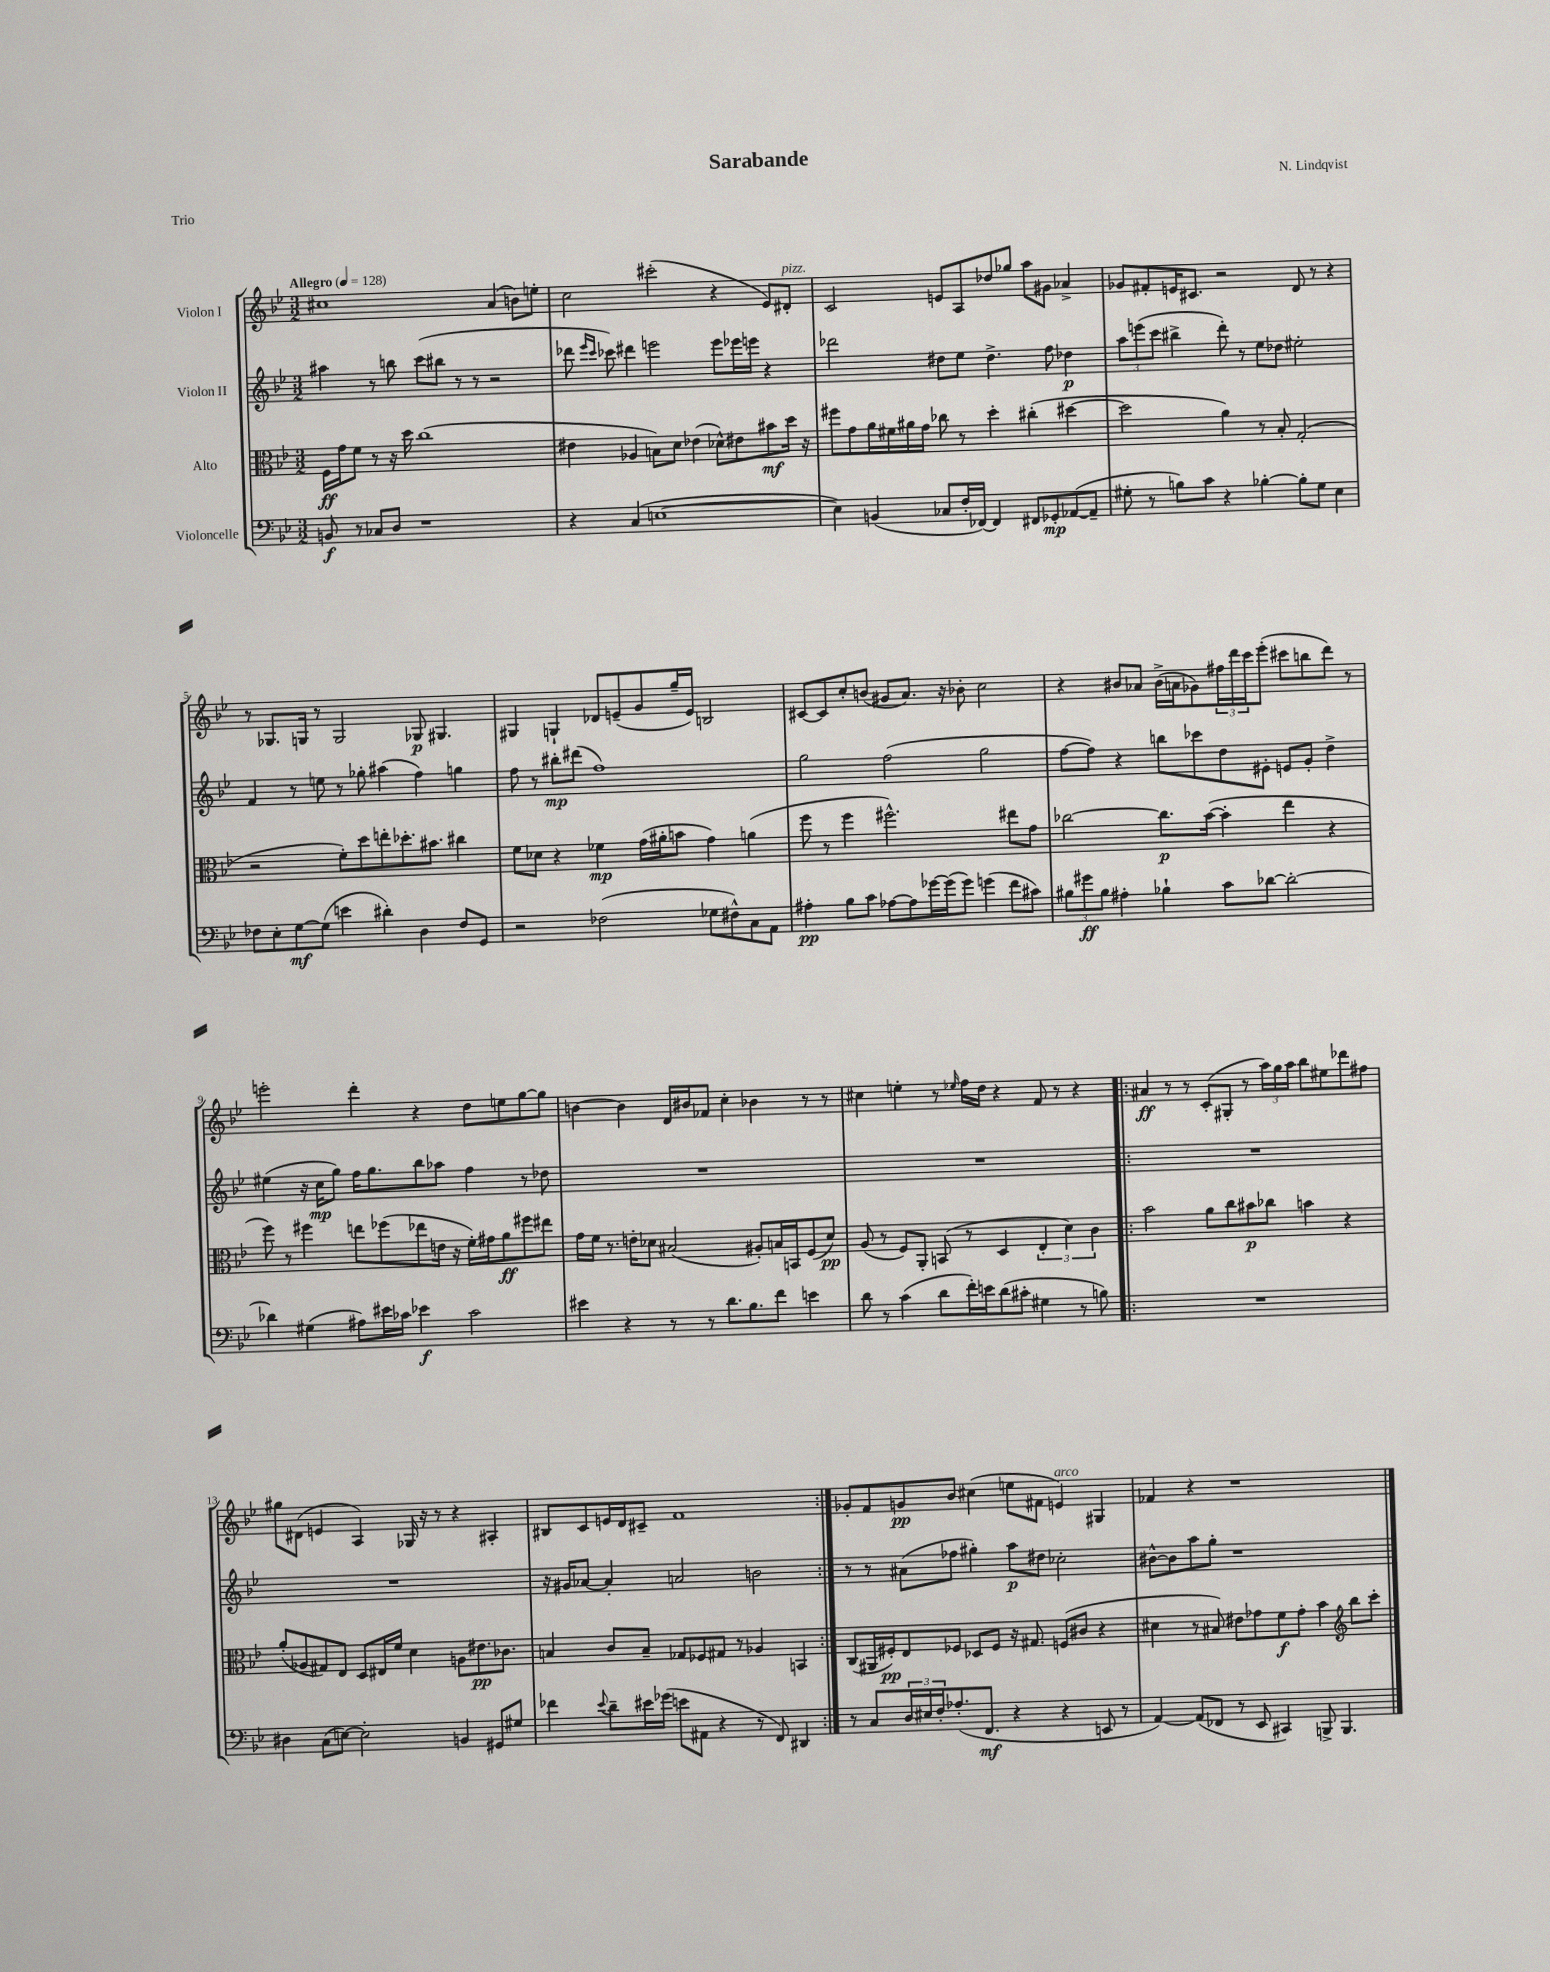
\header { title = "Sarabande" composer = "N. Lindqvist" piece = "Trio" }
<<
\new StaffGroup <<
\new Staff = "s0" \with { instrumentName = "Violon I" } {
    \clef treble \key bes \major \numericTimeSignature \time 3/2 \tempo "Allegro" 4 = 128
    cis''1 a'4( b'8) e''8-. |
    c''2 cis'''2-.( r4 ees'8) dis'8-.^\markup { \italic "pizz." } |
    c'2 e'8 a8 des''8 ges''8 a''8 gis'8 aes'4-> |
    ges'8 fis'8-. e'16 cis'8. r2 d'8 r8 r4 |
    r8 ges8. g16 r8 g2 ges8\p gis4. |
    gis4 g4-! des'8 e'8--( g'8 g''16-- e'16) b2 |
    cis'8~ cis'8 c''8-. b'8( gis'8 a'8.) r16 bes'8-. c''2 |
    r4 bis'8 aes'8 bis'16->( a'16 ges'8) \tuplet 3/2 { fis''16 d'''16 c'''16 } ees'''8-.( cis'''8 b''8 d'''8) r8 |
    e'''2-. d'''4-. r4 d''8 e''8 g''8~ g''8 |
    b'4~ b'4 d'16 bis'16 fes'8 c''4-. bes'4 r8 r8 |
    cis''4 e''4-. r8 \grace { ees''16 } f''16 d''16 r4 f'8 r8 r4 |
    \repeat volta 2 { ais'4\ff r8 r8 c'8-.( gis8-. r8 \tuplet 3/2 { a''16) g''16 a''16 } bes''8 eis''8 des'''8 fis''8 |
    gis''8 dis'8( e'4 a4) ges16 r16 r8 r4 ais4-. |
    bis8 c'8 e'16 d'16 cis'8-- f'1 | }
    ges'8-. f'8 g'8\pp bes'8 cis''4( e''8 fis'8 e'4^\markup { \italic "arco" }) gis4 |
    fes'4 r4 r1 \bar "|." |
}
\new Staff = "s1" \with { instrumentName = "Violon II" } {
    \clef treble \key bes \major \numericTimeSignature \time 3/2
    ais''4 r8 b''8 c'''8( bis''8 r8 r8 r2 |
    des'''8 \grace { ees'''16 c'''16 } ces'''8) dis'''4 e'''2 e'''8 ees'''16 e'''16 r4 |
    des'''2 dis''8 ees''8 dis''4.-> f''8 des''4\p |
    \tuplet 3/2 { a''8 e'''8( c'''8 } bis''4-> d'''8-.) r8 ees''8 des''8 eis''2-. |
    f'4 r8 e''8 r8 ges''8-. ais''4( f''4) g''4 |
    f''8 r8 bis''8-.\mp dis'''8( f''1) |
    g''2 f''2( g''2 |
    f''8~ f''8) r4 b''8 ces'''8 d''8 eis'8-. e'8 g'8-. d''4-> |
    eis''4( r16 c''16\mp g''8) f''16 g''8. bes''8 aes''8 f''4 r8 des''8 |
    R1. |
    R1. |
    \repeat volta 2 { R1. |
    R1. |
    r16 gis'16 aes'8~ aes'4-. a'2 b'2 | }
    r8 r8 ais'8( fes''8 gis''4-.) a''8\p dis''8 ces''2-. |
    bis'8~-^ bis'8 a''8 g''8-. r1 \bar "|." |
}
\new Staff = "s2" \with { instrumentName = "Alto" } {
    \clef alto \key bes \major \numericTimeSignature \time 3/2
    f16\ff g'16 f'8 r8 r16 d''16 c''1( |
    eis'4 aes4 b8) d'8 ees'4( des'8-^) eis'8 bis'8\mf d''16 r16 |
    fis''8 g'8 a'16 fis'16 ais'16 g'16 ces''8 r8 d''4-. cis''4-.( dis''4~ |
    dis''2 a'4) r8 bes8-. g2-.( |
    r2 f'8-.) d''8 e''8-. des''8.-. bis'8. cis''4 |
    f'8 des'8 r4 fes'4\mp g'16( ais'16-. b'8 g'4) a'4( |
    f''8 r8 f''4 fis''2.-^) eis''8 g'8 |
    ces''2~ ces''8.\p bes'16~( bes'4-. ees''4 r4 |
    f''8) r8 fis''4 e''8 fes''8( ees''8 e'16 r16 f'16-.) gis'16 a'8\ff fis''8 eis''8 |
    g'16 f'16 r8. e'16-. des'8 bis2( ais8-.) b16 b,16 f8( des'8\pp) |
    a8( r8 f8) a,8-. b,8( r8 d4 \tuplet 3/2 { ees4-. d'4) c'4 } |
    \repeat volta 2 { bes'2 a'8 c''8 bis'8\p ces''8 b'4 r4 |
    a'8-.( aes8 gis8) ees8 d8 eis16 f'16 d'4 a8 eis'8.\pp ces'8. |
    b4 c'8 b8-- ges8 fes8 gis8 r8 aes4 b,4 | }
    c8( ais,16 fis16-.\pp) ees8 fes8 des8 fes8 r16 gis8. f8( cis'8 r4 |
    dis'4 r8 bis8) eis'8 ges'8 f'8\f ges'8-. bes'4 \clef treble bes''8 c'''8-. \bar "|." |
}
\new Staff = "s3" \with { instrumentName = "Violoncelle" } {
    \clef bass \key bes \major \numericTimeSignature \time 3/2
    b,8\f r8 ces8 d8 r1 |
    r4 c4( e1~ |
    e4) b,4( ces8 f16-. fes,16~) fes,4 fis,8 ges,8-.\mp aes,8~( aes,8-- |
    gis8-. r8 b8) c'8 r4 bes4~-. bes8-. gis8 ees4 |
    fes8 ees8-. g8~\mf g8( e'4 dis'4-.) d4 fes8 g,8 |
    r2 fes2( ges8 fis8-^) c8 a,8 |
    ais4-.\pp bes8 c'8 aes8~ aes8 ges'16~ ges'16( ges'8) g'4( f'8 cis'8) |
    \tuplet 3/2 { bis8 gis'8\ff bis8 } ais4-. bes4-! c'8 des'8~ des'2~-. |
    des'4 gis4( ais8) eis'16 ces'16 ees'4\f ces'2 |
    eis'4 r4 r8 r8 d'8. bes8. f'8 e'4 |
    d'8 r8 c'4( d'8 f'16-.) e'16 d'8( cis'8-. gis4 r8 b8) |
    \repeat volta 2 { R1. |
    dis4 c8( e8~) e2-. b,4 gis,8 gis8 |
    fes'4 \appoggiatura { ees'8 } d'8-- eis'16 ges'16( e'8 ais,8 r4 r8 f,8) dis,4 | }
    r8 c8 \tuplet 3/2 { d16 eis16 f16-. } aes8.-.( f,8.\mf r4 r4 e,8 r8 |
    a,4~) a,8( fes,8 r8 ees,8 cis,4) b,,8-> b,,4. \bar "|." |
}
>>
>>
